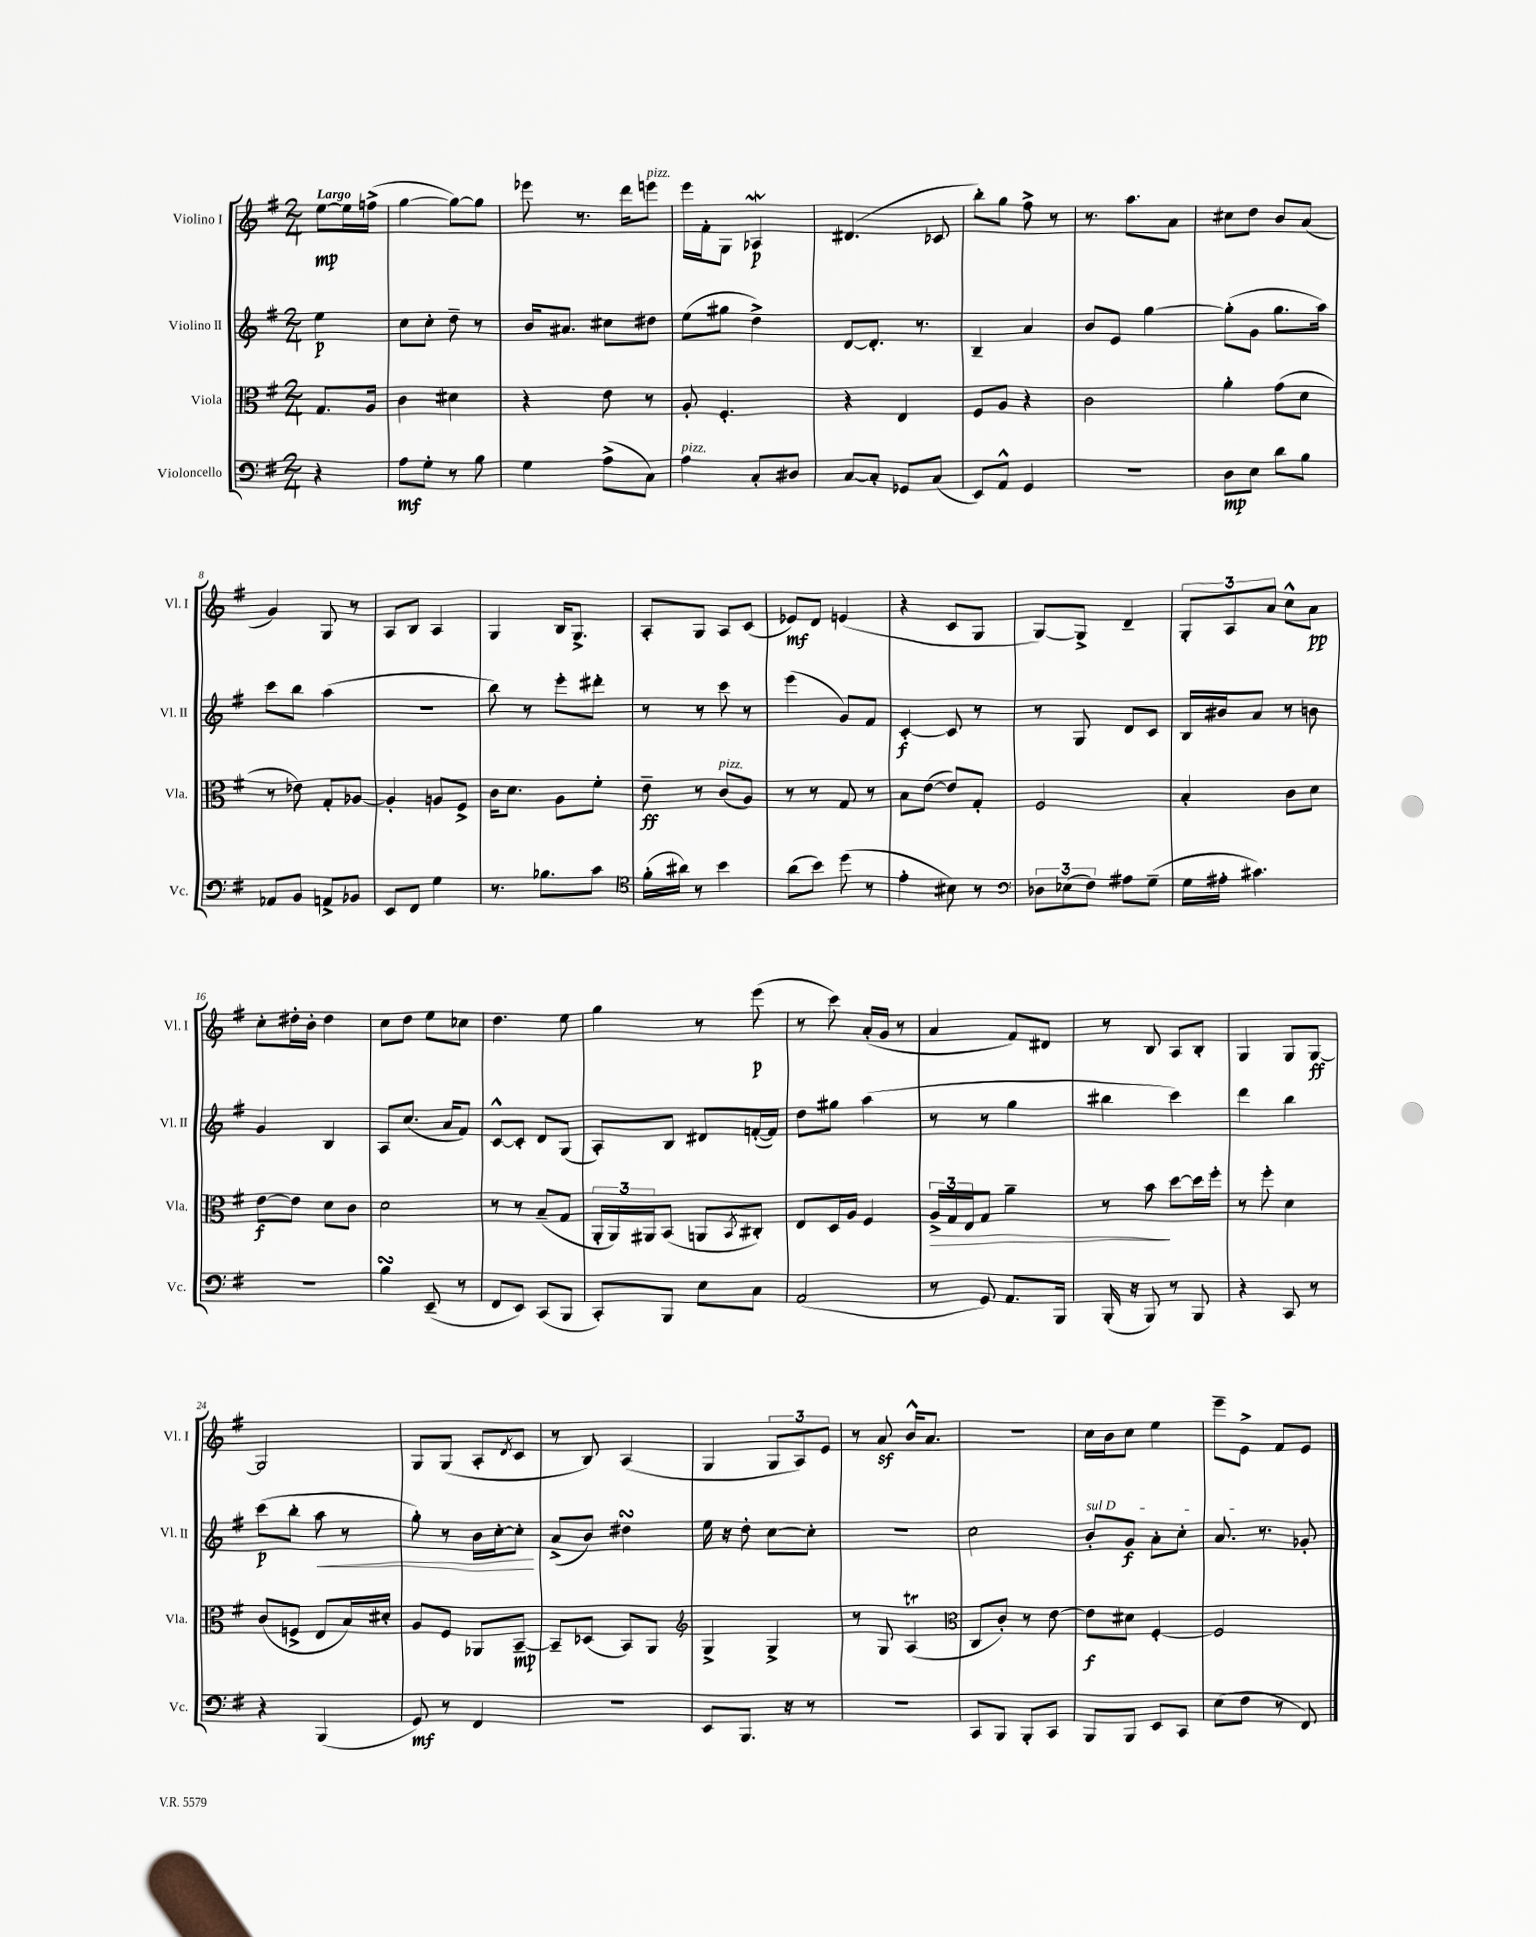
<<
\new StaffGroup <<
\new Staff = "s0" \with { instrumentName = "Violino I" shortInstrumentName = "Vl. I" } {
    \clef treble \key g \major \numericTimeSignature \time 2/4 \partial 4 \tempo "Largo"
    e''8~\mp e''16 f''16->( |
    g''4~ g''8~) g''8 |
    ees'''8 r8. d'''16 e'''8^\markup { \italic "pizz." } |
    e'''16 fis'16-. g8 aes4\mordent\p |
    dis'4.( ces'8 |
    b''8-.) g''8 fis''8-> r8 |
    r8. a''8. a'8 |
    cis''8 d''8 b'8 a'8( |
    g'4) g8 r8 |
    a8 b8 a4 |
    g4 b16 g8.-> |
    a8-. g8 a8 c'8( |
    ees'8\mf) d'8 e'4( |
    r4 c'8 g8 |
    g8~) g8-> d'4-- |
    \tuplet 3/2 { g8-. a8 a'8 } c''8-^ a'8\pp |
    c''8-. dis''16-. b'16-. dis''4 |
    c''8 d''8 e''8 ces''8 |
    d''4. e''8 |
    g''4 r8 e'''8\p( |
    r8 c'''8) a'16-.( g'16 r8 |
    a'4 fis'8) dis'8 |
    r8 b8 a8 b8-. |
    g4 g8 g8~\ff |
    g2 |
    g8 g8( a8-. \acciaccatura { d'8 } c'8 |
    r8 b8) a4( |
    g4 \tuplet 3/2 { g8 a8) e'8 } |
    r8 a'8\sf b'16-^ a'8. |
    R2 |
    c''16 b'16 c''8 e''4 |
    e'''8-- e'8-> fis'8 e'8 \bar "|." |
}
\new Staff = "s1" \with { instrumentName = "Violino II" shortInstrumentName = "Vl. II" } {
    \clef treble \key g \major \numericTimeSignature \time 2/4 \partial 4
    e''4\p |
    c''8 c''8-. d''8-- r8 |
    b'16 ais'8. cis''8 dis''8 |
    e''8( gis''8 d''4->) |
    d'8~ d'8.-. r8. |
    b4-- a'4 |
    b'8 e'8 g''4~ |
    g''8-.( g'8 g''8. a''16) |
    c'''8 b''8 a''4( |
    r2 |
    b''8) r8 e'''8-. dis'''8-. |
    r8 r8 c'''8 r8 |
    e'''4( g'8) fis'8 |
    c'4~-.\f c'8 r8 |
    r8 g8 d'8 c'8 |
    b16 bis'16 a'8 r8 b'8 |
    g'4 b4 |
    a8 c''8.( a'16 fis'8) |
    c'8~-^ c'8-. d'8 g8( |
    a8-.) b8 dis'8 f'16~-.( f'16) |
    d''8 gis''8 a''4( |
    r8 r8 g''4 |
    bis''4 c'''4) |
    d'''4 b''4 |
    c'''8\p( b''8-. a''8\< r8 |
    g''8-.) r8 b'16 c''16~-. c''8-.\! |
    a'8->( b'8) dis''4\turn |
    e''16 r16 d''8-. c''8~ c''8-. |
    R2 |
    c''2 |
    \once \override TextSpanner.bound-details.left.text = \markup { \italic "sul D" } b'8-.\startTextSpan g'8\f a'8-. c''8-. |
    a'8.\stopTextSpan r8. ges'8-. \bar "|." |
}
\new Staff = "s2" \with { instrumentName = "Viola" shortInstrumentName = "Vla." } {
    \clef alto \key g \major \numericTimeSignature \time 2/4 \partial 4
    g8. a16 |
    c'4 dis'4 |
    r4 e'8 r8 |
    a8-. fis4.-. |
    r4 e4 |
    fis8 a8 r4 |
    c'2 |
    a'4-. g'8( d'8 |
    r8 ees'8) g8-. aes8~ |
    aes4-. a8 fis8-> |
    c'16 d'8. a8 fis'8-. |
    e'8--\ff r8 c'8^\markup { \italic "pizz." }( a8) |
    r8 r8 g8 r8 |
    b8 e'8~( e'8) g8-. |
    fis2 |
    b4-. c'8 d'8 |
    e'8~\f e'8 d'8 c'8 |
    d'2 |
    r8 r8 b8--( g8 |
    \tuplet 3/2 { a,16-. a,16) ais,16 } b,8( a,8 \acciaccatura { b,8 } cis8-.) |
    e8 d16 a16 fis4 |
    \tuplet 3/2 { a16->\> g16 e16 } g8 a'4-- |
    r8 b'8\! d''8~ d''16 fis''16-. |
    r8 fis''8-. d'4 |
    c'8( f8-> e8 b16) dis'16-. |
    a8 fis8 aes,8 b,8~--\mp |
    b,8-- des8( b,8) a,8 |
    \clef treble g4-> g4-> |
    r8 g8 a4\trill( |
    \clef alto c8 c'8-.) r8 e'8~ |
    e'8\f dis'8 fis4~-. |
    fis2 \bar "|." |
}
\new Staff = "s3" \with { instrumentName = "Violoncello" shortInstrumentName = "Vc." } {
    \clef bass \key g \major \numericTimeSignature \time 2/4 \partial 4
    r4 |
    a8\mf g8-. r8 b8 |
    g4 a8->( c8) |
    a4^\markup { \italic "pizz." } c8-. dis8 |
    c8~ c8-. ges,8 c8( |
    e,8) a,8-^ g,4 |
    R2 |
    d8\mp e8 d'8 b8 |
    aes,8 b,8 a,8-> bes,8 |
    e,8 fis,8 g4 |
    r8. bes8. c'8 |
    \clef tenor fis'16-.( ais'16) r8 b'4 |
    a'8( b'8) d''8( r8 |
    e'4-. bis8) r8 |
    \clef bass \tuplet 3/2 { des8 ees8( fis8) } ais8 g8--( |
    g16 ais16-. cis'4.) |
    r2 |
    b4\turn e,8--( r8 |
    fis,8 e,8) c,8( b,,8 |
    c,8-.) b,,8 e8 c8 |
    a,2( |
    r8 g,8) a,8. b,,16 |
    b,,16-.( r16 b,,8) r8 b,,8 |
    r4 c,8 r8 |
    r4 b,,4( |
    g,8\mf) r8 fis,4 |
    R2 |
    e,8 b,,8. r16 r8 |
    R2 |
    c,8 b,,8 b,,8-. c,8 |
    b,,8 b,,8 e,8 c,8 |
    e8( fis8 r8 fis,8) \bar "|." |
}
>>
>>
